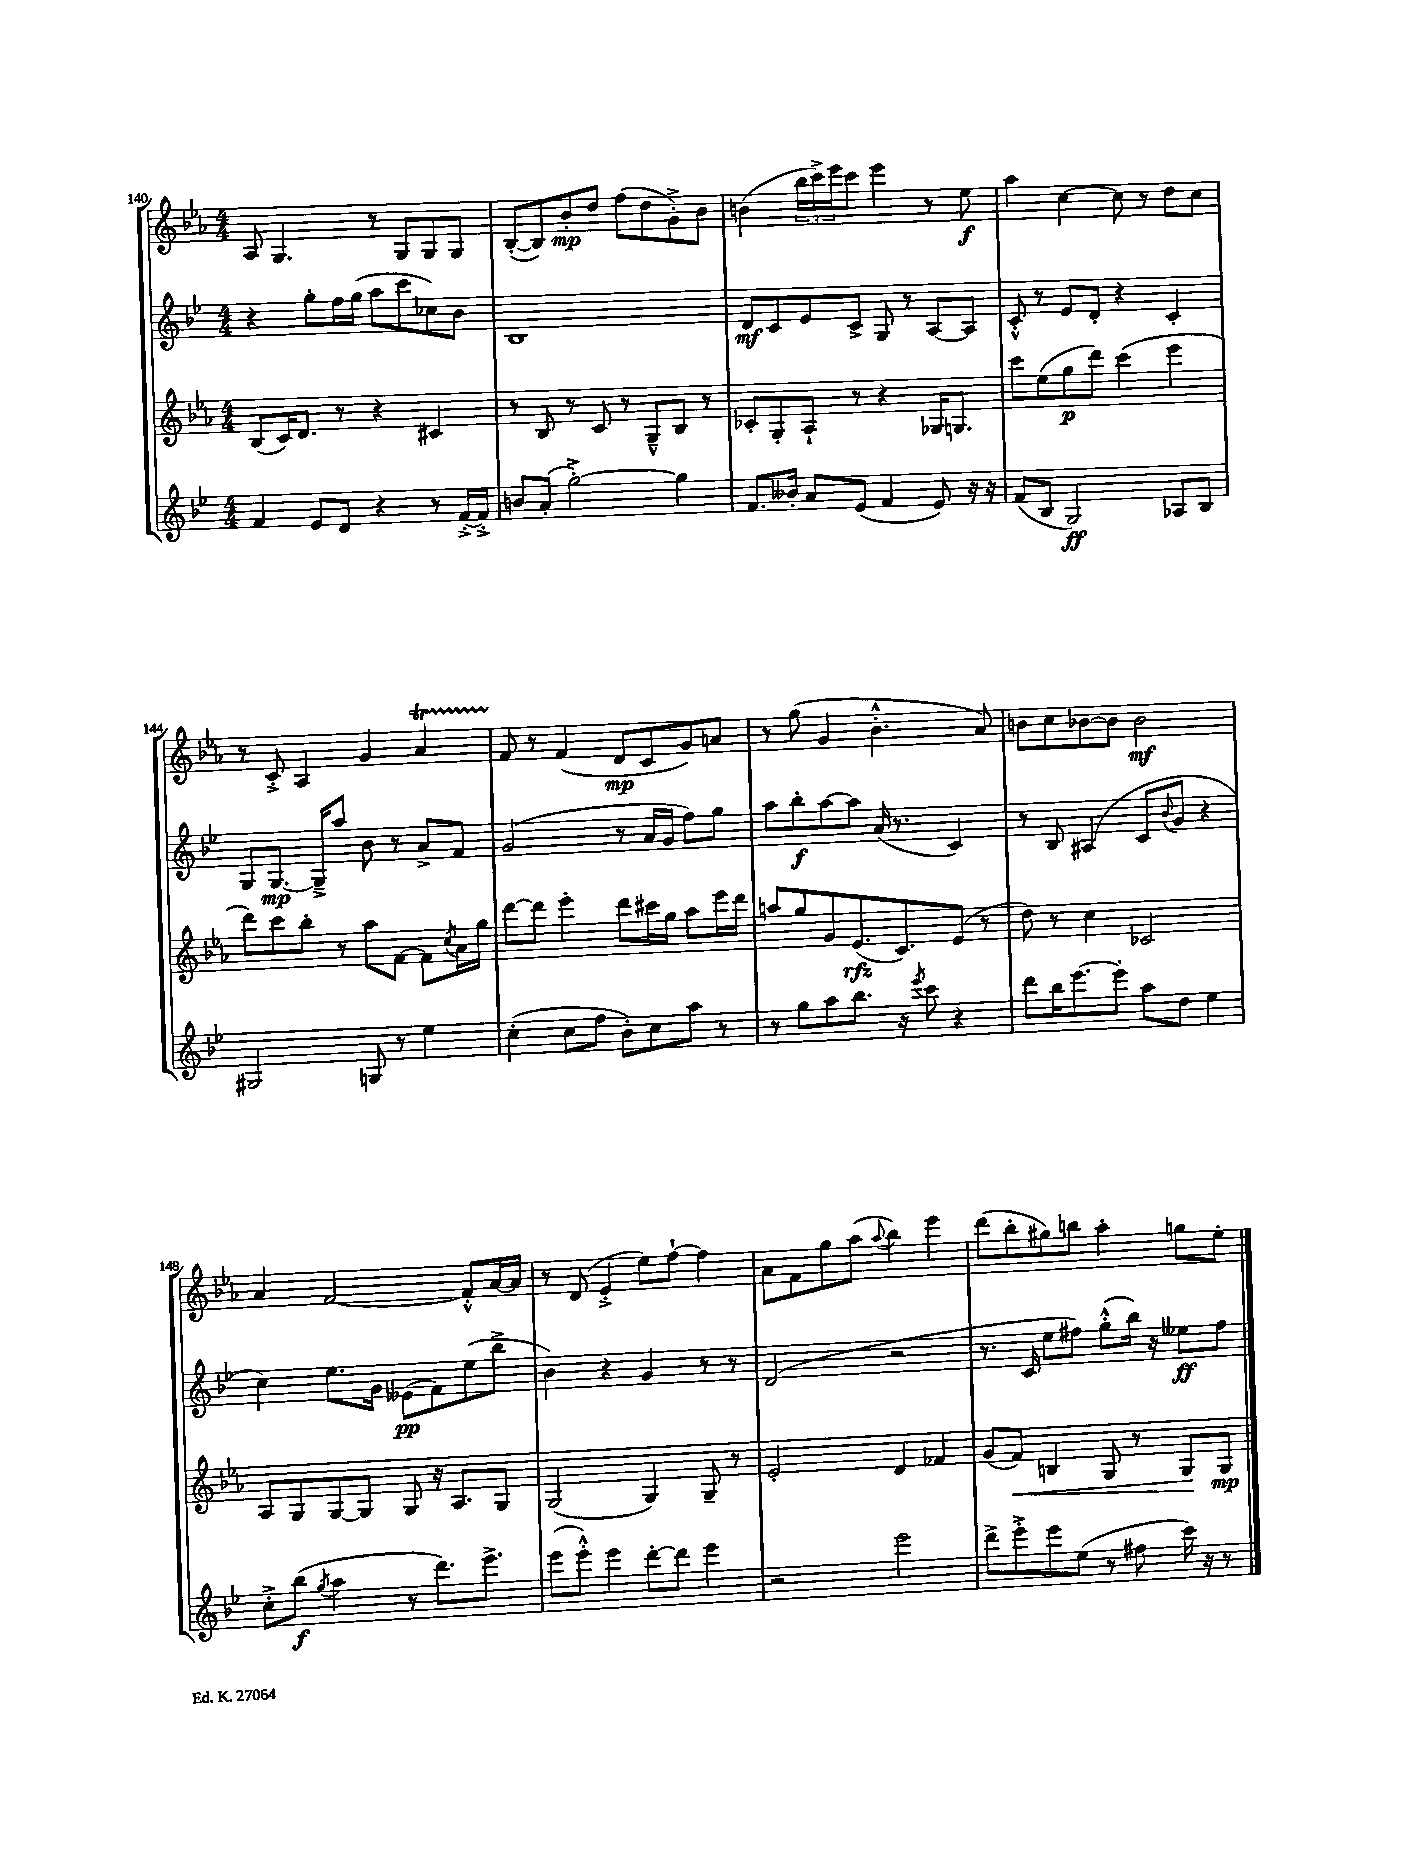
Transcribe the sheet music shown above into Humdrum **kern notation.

**kern	**kern	**kern	**kern
*staff4	*staff3	*staff2	*staff1
*clefG2	*clefG2	*clefG2	*clefG2
*k[b-e-]	*k[b-e-a-]	*k[b-e-]	*k[b-e-a-]
*M4/4	*M4/4	*M4/4	*M4/4
4f	(8B-	4r	8A-
.	16c)	.	4.G
.	8.d	.	.
8e-	.	8gg'	.
8d	8r	16ff	.
.	.	(16gg	.
4r	4r	8aa	8r
.	.	8ccc	8G
8r	4c#	8cc-)	8G
[16f'^	.	8b-	8G
16f'^]	.	.	.
=	=	=	=
8b	8r	1B-	([8B-'
(8a'	8B-	.	8B-])
[2gg'^)	8r	.	8b-'
.	8c	.	8dd
.	8r	.	(8ff
.	8G~^^	.	8dd
4gg]	8B-	.	8g'^)
.	8r	.	8b-
=	=	=	=
8.f	8c-'	8d	(4b
.	8G'	8c	.
16b--'	.	.	.
8a	8A-`	8e-	24bb-
.	.	.	24ccc^)
.	.	.	24eee-
(8e-	8r	8c^	8ccc
4f	4r	8G	4eee-
.	.	8r	.
8e-)	16G-	[8A	8r
.	8.G	.	.
16r	.	8A]	8ee-
16r	.	.	.
=	=	=	=
(8f	8ccc	8c'^^	4aa-
8B-	(8ee-	8r	.
2G)	8gg	8e-	[4cc
.	8ddd)	8d'	.
.	(4ccc	4r	8cc]
.	.	.	8r
8A-	4eee-	4c'	8dd
8B-	.	.	8cc
=	=	=	=
2G#	8ddd)	8G	8r
.	8ccc	[8.G	8c'^
.	8bb-'	.	4A-
.	.	16G~^]	.
.	8r	8aa	.
8G	8aa-	8b-	4g
8r	[8f	8r	.
4ee-	8f]	8a^	4a-
.	8qcc	.	.
.	16a-	8f	.
.	16gg	.	.
=	=	=	=
(4cc'	[8ddd	(2g	8f
.	8ddd]	.	8r
8cc	4eee-'	.	(4f
8ff	.	.	.
8b-')	8ddd	8r	8d
8cc	16ccc#	16a	8c
.	16gg	16g	.
8aa	8aa-	8ff)	8g)
8r	16eee-	8gg	8a
.	16ddd	.	.
=	=	=	=
8r	8aa	8aa	8r
8gg	8gg	8bb-'	(8gg
8aa	8g	[8aa	4g
8.bb-	(8.e-	8aa]	.
.	.	(16a	4.b-'^^
16r	8.c)	8.r	.
8qeee-	.	.	.
8ccc	.	.	.
4r	(8e-	4c)	.
.	8r	.	8a-)
=	=	=	=
8ddd	8dd)	8r	8b
16bb-	8r	8B-	8cc
[8.eee-	.	.	.
.	4cc	(4A#	[8b-
8eee-']	.	.	8b-]
8aa	2c-	8c	2b-
.	.	8qqb-	.
8dd	.	8g	.
4ee-	.	4r	.
=	=	=	=
8cc'^	8A-	4cc)	4a-
(8bb-	8G	.	.
8qgg	.	.	.
4aa	[8G	8.ee-	[2f
.	8G]	.	.
.	.	16g	.
8r	8G	(8e--	.
8.ddd)	16r	8f)	.
.	8.A-	.	.
.	.	(8ee-	8f'^^]
8.eee-^	.	.	.
.	8G	8bb-^	[16a-
.	.	.	16a-]
=	=	=	=
(8eee-	(2G	4b-)	8r
8eee-'^^)	.	.	(8d
4eee-	.	4r	4e-'^
[8ddd'	4G)	4g	8ee-)
8ddd]	.	.	[8ff`
4eee-	8G~	8r	4ff]
.	8r	8r	.
=	=	=	=
2r	2e-'	(2d	8a-
.	.	.	8f
.	.	.	8gg
.	.	.	(8aa-
.	.	.	8qqaa-
2eee-	4d	2r	4bb-)
.	4f-	.	4eee-
=	=	=	=
8ddd^	(8g	8.r	(8ddd
8eee-'^	8f)	.	8bb-'
.	.	16c	.
8eee-	4B	8ee-	8gg#)
(8ee-	.	8ff#)	8bb
8r	8G	(8gg'^^	4aa-'
8ff#	8r	16bb-)	.
.	.	16r	.
16ccc)	8G	8ee--	8gg
16r	.	.	.
8r	8G	8ff#	8ee-'
==	==	==	==
*-	*-	*-	*-
